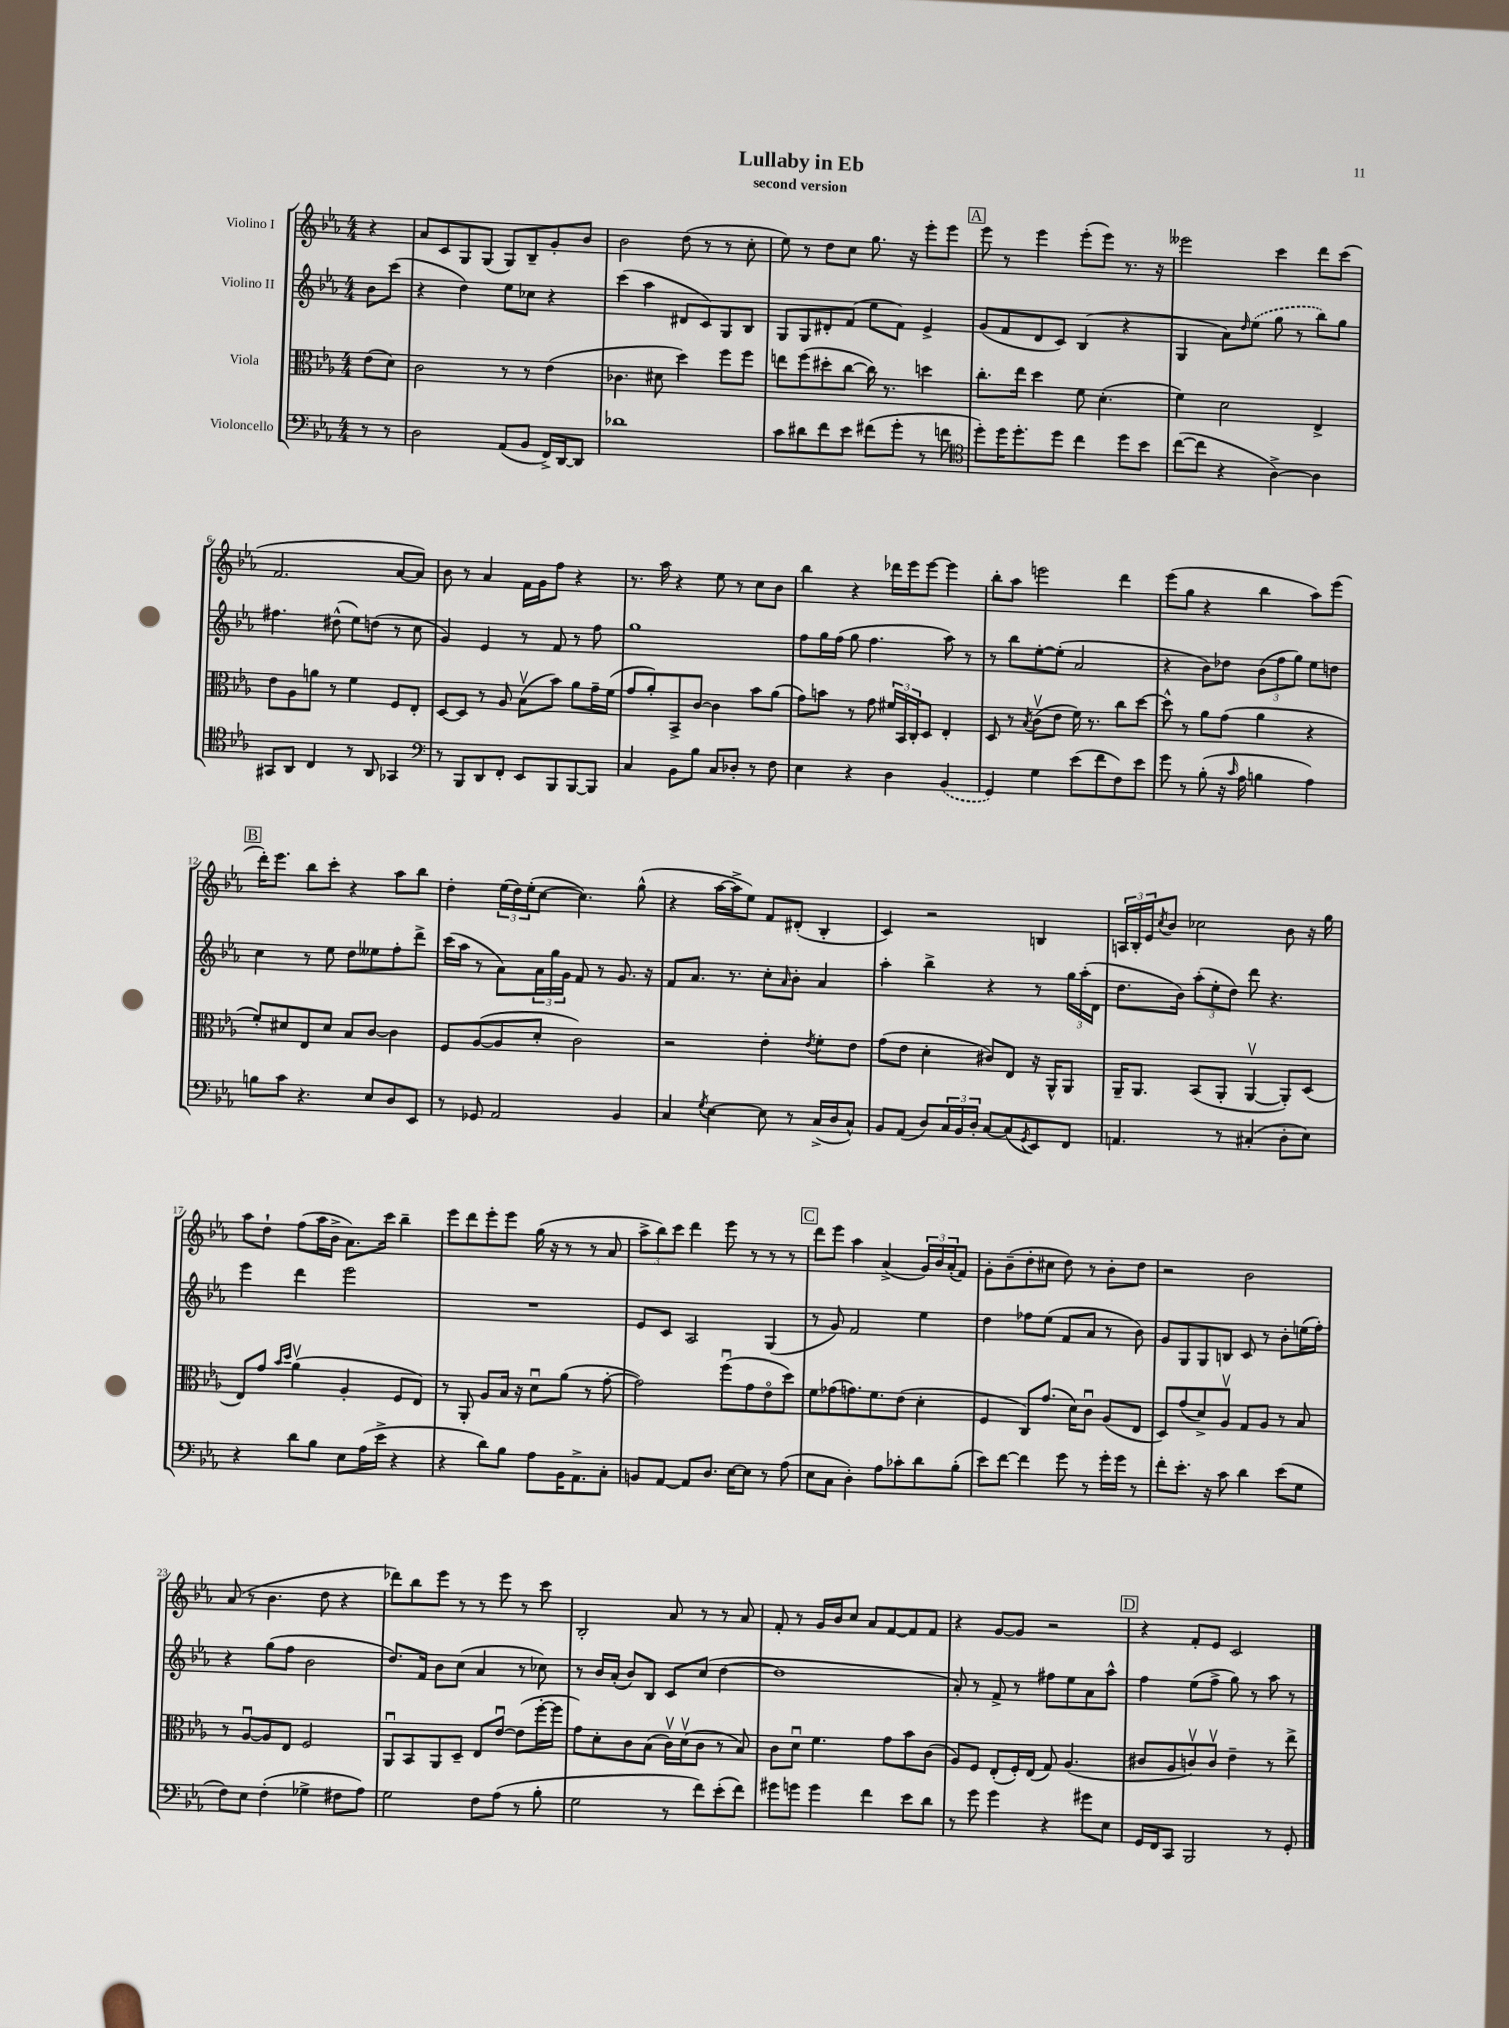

**kern	**kern	**kern	**kern
*staff4	*staff3	*staff2	*staff1
*clefF4	*clefC3	*clefG2	*clefG2
*k[b-e-a-]	*k[b-e-a-]	*k[b-e-a-]	*k[b-e-a-]
*M4/4	*M4/4	*M4/4	*M4/4
8r	(8e-\L	8b-\L	4r
8r	8d\J)	(8ccc\J	.
=	=	=	=
2D\	2c\	4r	8a-/L
.	.	.	8c/
.	.	4dd\)	8G/
.	.	.	(8G/J
(8AA-/L	8r	8ee-\L	8G/L)
8BB-/J	8r	8cc-\J	8B-~/
16FF^/LL)	(4e-\	4r	8g'/
[16DD/J	.	.	.
8DD/]J	.	.	8b-/J
=	=	=	=
1d-	4.c-\	(4ccc\	2b-\
.	.	4aa-\	.
.	8d#\	.	.
.	4dd\)	8d#/L	(8dd\
.	.	8c/)	8r
.	8ff\L	8G/	8r
.	8ff\J	8B-/J	8cc'\
=	=	=	=
8c\L	8ee\L	8G/L	8ee-\)
8d#\	(8ff\	8G/	8r
8f\	8dd#'\	8d#'/	8dd\L
8e-\J	[8cc\J	(8f/J	8cc\J
(8f#\L	16cc\])	8ee-\L	8.gg\
.	8.r	.	.
8g'\J	.	8f\J)	.
.	.	.	16r
8r	4dd\	4e-^/	8eee-'\L
8f\	.	.	8eee-\J
=	=	=	=
*clefC4	*	*	*
8dd'\L)	8.cc'\L	(8g/L	8eee-\
16dd\K	.	8f/	8r
8.dd'\	16ee-\Jk	.	.
.	4dd\	8d/	4eee-\
8dd\J	.	8c/J)	.
4cc\	8f\	(4B-/	(8eee-'\L
.	(4.d'\	.	8eee-\J)
8dd\L	.	4r	8.r
8b-\J	.	.	.
.	.	.	16r
=	=	=	=
([8cc\L	4f\)	4G/	2eee--\
8cc\]J	.	.	.
4r	2d\	8a-\L)	.
.	.	16qqdd/	.
.	.	(8ee-\J	.
[4A-^\)	.	8gg\	4ccc\
.	.	8r	.
4A-\]	4E-^/	8bb-\L)	8ddd\L
.	.	8gg\J	(8ccc\J
=	=	=	=
8GG#/L	8e-\L	4.ff#\	2.f/
8AA-/J	8A-\	.	.
4C/	8a\J	.	.
.	8r	(8dd#^^\	.
8r	4f\	8ee-\L)	.
8AA-/	.	(8dd\J	.
4GG-/	8F/L	8r	[8a-/L
.	8E-'/J	8cc\	8a-/]J)
=	=	=	=
*clefF4	*	*	*
8r	[8D/L	4g/)	8b-\
8BBB-/L	8D/]J	.	8r
8DD/	8r	4e-/	4a-/
8FF'/J	8A-/	.	.
8EE-/L	(8B-v\L	8r	16f\LL
.	.	.	16g\J
8BBB-/	8b-\J)	8f/	8ff\J
[8BBB-/	8a-\L	8r	4r
8BBB-/]J	16g~\L	8ff\	.
.	(16f\JJ	.	.
=	=	=	=
4C/	8g/L	1gg	8.r
.	8a-'/)	.	.
.	.	.	16aa-\
8BB-\L	8BB-^/	.	4r
8B-\J	[8c/J	.	.
8C/L	4c\]	.	8ee-\
8D-'/J	.	.	8r
8r	8b-\L	.	8cc\L
8F\	(8a-\J	.	8b-\J
=	=	=	=
4E-\	8g\L)	8ff\L	4bb-\
.	8b\J	16gg\L	.
.	.	(16ff\JJ	.
4r	8r	8gg\	4r
.	8g\	4.ff\	.
4D\	24f#/LL	.	16ddd-\LL
.	24BB-/	.	.
.	.	.	16eee-\J
.	24C'/J	.	.
.	8D/J	.	[8eee-\J
(4BB-/	4E-'/	8aa-\)	4eee-\]
.	.	8r	.
=	=	=	=
4GG/)	8D/	8r	8bb-'\L
.	8r	8bb-\L	8aa-\J
.	8qB-/	.	.
4G\	(8cv\L	[8ee-'\	2eee\
.	8e-\J	(8ee-'\]J	.
(8e-\L	16f\)	2a-/	.
.	8.r	.	.
8f\	.	.	.
8F\)	8cc\L	.	4ddd\
8e-\J	[8dd\J	.	.
=	=	=	=
8g\	8dd^^\]	4r	(8eee-\L
8r	8r	.	8gg\J
(8B-'\	8a-\L	8b-\L)	4r
16r	(8g\J	8dd-\J	.
16qqc/	.	.	.
16A-\	.	.	.
4B\	4a-\	(12b-\L	4bb-\
.	.	12ff\	.
.	.	12gg\J)	.
4A-\)	4r	8ee-\L	8aa-\L)
.	.	8dd\J	(8eee-\J
=	=	=	=
8B\L	8f'/L)	4cc\	16ddd'\LK)
.	.	.	8.eee-\J
8c\J	8d#/	.	.
4.r	8E-/	8r	8bb-\L
.	8d#/J	8ee-\	8ccc'\J
.	8B-/L	8dd\L	4r
8E-/L	[8c/J	8ee--\	.
8D/	4c\]	8ff'\	8aa-\L
8EE-/J	.	8ddd^\J	8bb-\J
=	=	=	=
8r	8F/L	(16ccc\LL	4dd'\
.	.	16aa-\JJ	.
8GG-/	([8A-/	8r	.
2AA-/	8A-/]	8a-\L)	(24ee-\LL
.	.	.	24dd\)
.	.	.	(24ee-'\J
.	8d'/J	24a-\L	[8cc\J
.	.	24gg\	.
.	.	24g\JJ	.
.	2c\)	8f/	4.cc\])
.	.	8r	.
4BB-/	.	8.g/	.
.	.	.	(8gg^^\
.	.	16r	.
=	=	=	=
4C/	2r	8f/L	4r
.	.	8.a-/J	.
8qG/	.	.	.
[4E-\	.	.	[16aa-\LL
.	.	8.r	16aa-^\]J
.	.	.	8ee-\J)
8E-\]	4e-'\	8cc'\L	8f/L
.	.	16qqa-/	.
8r	.	8b-'\J	(8d#'/J
.	8qe-/	.	.
(16C^/LL	8f'\L	4a-/	4B-'/
16D/J	.	.	.
8C^^/J)	8e-\J	.	.
=	=	=	=
8BB-/L	(8g\L	4aa-'\	4c/)
(8AA-/J	8e-\J	.	.
8D/L)	4d'\	4bb-^\	2r
24C/L	.	.	.
24BB-/	.	.	.
24D'/JJ	.	.	.
[8C/L	8c#/L)	4r	.
(8C/]	8E-/J	.	.
8qGG/	.	.	.
8EE-/)	16r	8r	4B/
.	16AA-^^/LK	.	.
8FF/J	8AA-/J	24gg\LL	.
.	.	(24aa-'\	.
.	.	24d\JJ	.
=	=	=	=
4.AA/	16AA-~/LK	8.dd\L	24A/LL
.	.	.	24B-'/
.	8.AA-/J	.	.
.	.	.	24e-/J
.	.	.	8qcc/
.	.	.	8b-/J
.	.	16b-\Jk)	.
.	(8BB-/L	(12aa-'\L	2cc-\
.	.	12ee-'\	.
8r	8AA-'/J	.	.
.	.	12dd\J)	.
(4C#'/	[4AA-v/	8ddd\	.
.	.	4.r	.
8D'\L	8AA-'/]L)	.	8b-\
8E-\J)	(8D/J	.	16r
.	.	.	16gg\
=	=	=	=
4r	8E-/L)	4eee-\	8aa-\L
.	8g/J	.	8dd`\J
.	16qqb-/LL	.	.
.	16qqdd/JJ	.	.
8d\L	(4a-v\	4ddd\	(8ff\L
8B-\J	.	.	16aa-\L
.	.	.	16b-^\JJ
8E-\L	4A-'/	2eee-\	8.a-\L)
(16A-\L	.	.	.
16e-^\JJ	.	.	16ccc\Jk
4r	8F/L	.	4bb-~\
.	8E-/J)	.	.
=	=	=	=
4r	8r	1r	8eee-\L
.	8AA-'/	.	8ddd\
8d\L)	8A-/L	.	8eee-'\
8B-\J	16B-/Jk	.	8eee-\J
.	16r	.	.
8A-\L	8du\L	.	(16gg\
.	.	.	16r
16BB-\K	(8a-\J	.	8r
8.AA-^\	.	.	.
.	8r	.	8r
8C'\J	[8g'\	.	8a-/
=	=	=	=
8BB/L	2g\])	8e-/L	12aa-^\L
.	.	.	12bb-\)
[8AA-/J	.	8c/J	.
.	.	.	12ccc\J
8AA-/]L	.	2A-/	4ddd\
8.D/J	.	.	.
.	(8ffu\L	.	8eee-\
[16E-\LK	.	.	.
8E-\]J	8g\	.	8r
8r	8e-o\	(4G/	8r
(8A-\	8dd\J)	.	8r
=	=	=	=
8E-\L	8f\L	8r	8ddd\L
8C\J	(8g-\	8g/)	8eee-\J
4D'\)	8.g\)	2f/	4aa-\
.	8.f\	.	.
8A-\L	.	.	(4a-^/
8c-'\	(8e-\J	.	.
8d\	4d'\	4ee-\	24g/LL)
.	.	.	24b-/
.	.	.	(24a-'/J
(8B-'\J	.	.	8f/J)
=	=	=	=
8e-\L)	4F/	4dd\	8g'\L
[8f\J	.	.	(8b-~\
4f\]	8C/L)	8ff-\L	8dd'\
.	(8.g/J	(8ee-\J	8cc#\J
8g\	.	8f/L	8dd\)
.	16d\LK)	.	.
8r	8cu\J	8a-/J	8r
16g'\LL	(8A-/L	8r	8b-'\L
16g\JJ	.	.	.
8r	8E-/J	8b-\)	8dd\J
=	=	=	=
8f'\L	8D/L)	8g/L	2r
8.e-'\J	(8g/	8G/	.
.	8d^/)	8G/	.
16r	.	.	.
8c\	8A-v/J	8B/J	.
4d\	8G/L	8c/	2b-\
.	8A-/J	8r	.
(8e-\L	8r	8b-'\L	.
8G\J	8B-/	(16ee\L	.
.	.	16ff'\JJ)	.
=	=	=	=
8F\L)	8r	4r	(8a-/
8E-\J	[8A-u/L	.	8r
(4F'\	8A-/]	(8gg\L	4.b-\
.	8E-/J	8ff\J	.
4G-^\	2F/	2b-\	.
.	.	.	8dd\
8F#\L	.	.	4r
8A-\J)	.	.	.
=	=	=	=
2G\	8AA-u/L	8.dd/L)	8ddd-\L)
.	8BB-/	.	8bb-\
.	.	16f/Jk	.
.	8AA-/	8b-\L	8eee-\J
.	8D~/J	(8cc\J	8r
8F\L	8E-/L	4a-/	8r
(8A-\J	[8e-u/J	.	8eee-\
8r	(8e-\]L	8r	8r
8B-'\	[16ff'\L	8cc-\)	8ccc\
.	16ff\]JJ	.	.
=	=	=	=
2G\	8g\L)	8r	2B-'/
.	8d'\	16b-/LL	.
.	.	(16a-'/JJ	.
.	8c\	8b-/L)	.
.	(8B-\J	8B-/J	.
8r	16cv\LL)	8c/L	8a-/
.	(16dv\J	.	.
8f\L)	8c\J	(8cc/J	8r
(8e-'\	8r	[4dd\	8r
8f\J)	8B-/)	.	8a-/
=	=	=	=
8g#\L	8c\L	1dd]	8f'/
8g\J	8du\J	.	8r
4g\	4.f\	.	16g/LL
.	.	.	16b-/J
.	.	.	8cc/J
4f\	.	.	8a-/L
.	8g\L	.	[8f/
8e-\L	8b-\	.	8f/]
8d\J	(8c\J	.	8f/J
=	=	=	=
8r	8A-/L)	8a-'/)	4r
8g\	8F/J	8r	.
4g\	(8E-'/L	8f^/	[8g/L
.	16F'/L)	8r	8g/]J
.	(16E-/JJ	.	.
4r	8G/)	8ff#\L	2r
.	(4.A-/	8ee-\	.
8g#\L	.	8a-\	.
8E-\J	.	8aa-^^\J	.
=	=	=	=
16GG/LL	8c#/L	4ff\	4r
16FF/J	.	.	.
8CC/J	8A-/	.	.
2BBB-/	8cv/)	(8ee-\L	8f'/L
.	8cv/J	8ff^\J	8e-/J
.	4e-~\	8gg\)	2c/
.	.	8r	.
8r	8r	8aa-\	.
8GG'/	8ee-^\	8r	.
==	==	==	==
*-	*-	*-	*-
